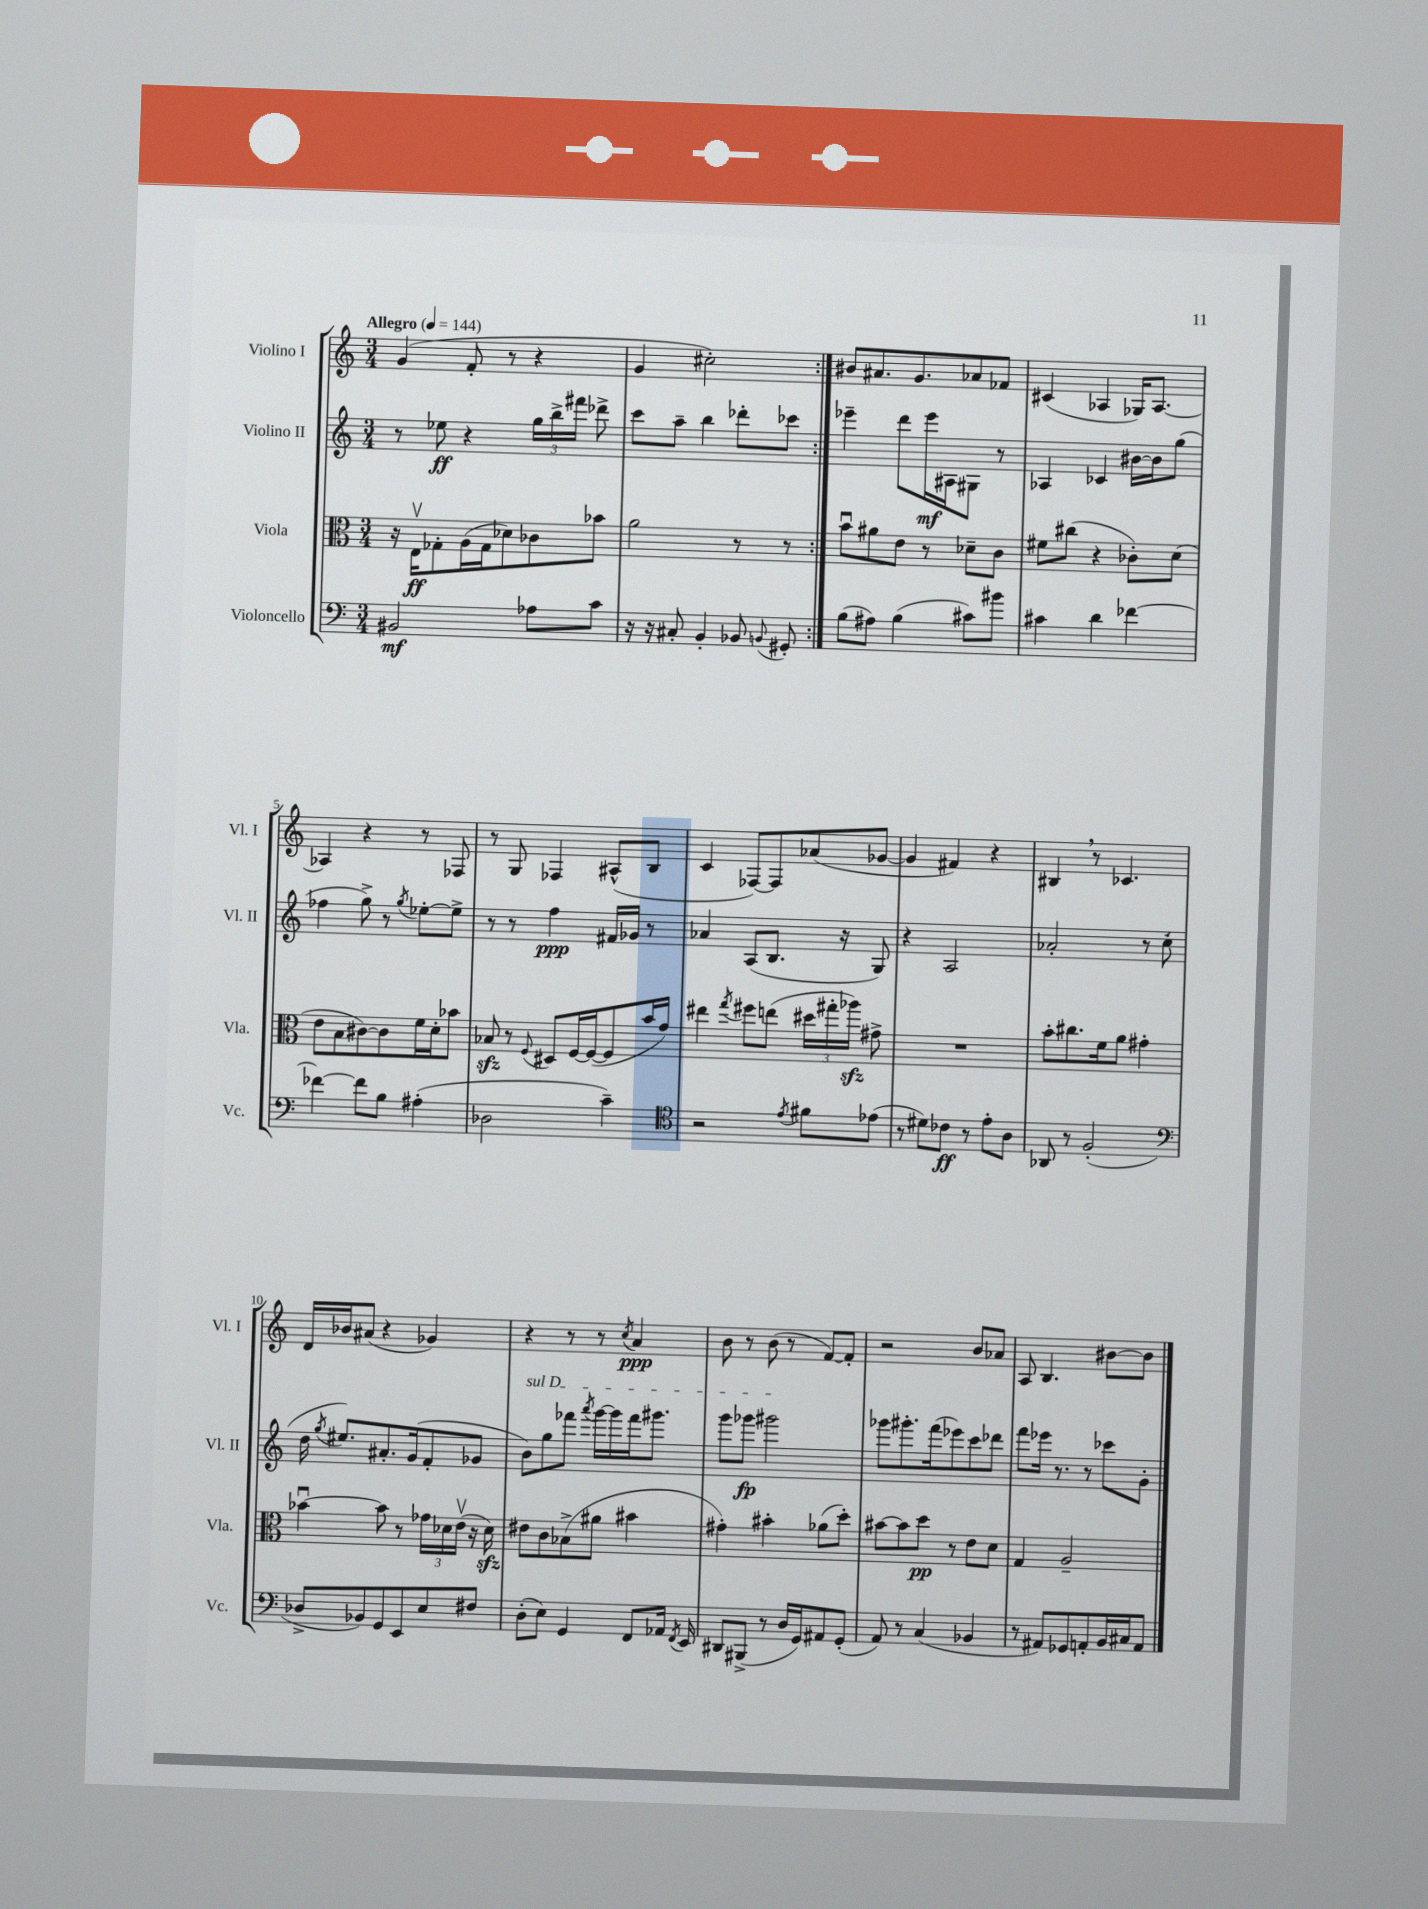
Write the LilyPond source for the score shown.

<<
\new StaffGroup <<
\new Staff = "s0" \with { instrumentName = "Violino I" shortInstrumentName = "Vl. I" } {
    \clef treble \key c \major \numericTimeSignature \time 3/4 \tempo "Allegro" 4 = 144
    \autoBeamOff \repeat volta 2 { g'4( f'8-. r8 r4 |
    g'4 cis''2-.) | }
    bis'8[ ais'8. g'8. aes'8 fes'8] |
    cis'4( aes4 ges16[) aes8.]~ |
    aes4 r4 r8 fes8 |
    r8 g8 fes4 ais8[-^( b8] |
    c'4 fes8[~) fes8 aes'8( ges'8]~ |
    ges'4 fis'4) r4 |
    bis4 \breathe r8 ces'4. |
    d'16[ bes'16 ais'8]( r4 ges'4) |
    r4 r8 r8 \acciaccatura { c''8 } a'4\ppp |
    b'8 r8 b'8( r8 f'8[~) f'8]-. |
    r2 b'8[ aes'8] |
    a8 b4. bis'8[~ bis'8] \bar "|." |
}
\new Staff = "s1" \with { instrumentName = "Violino II" shortInstrumentName = "Vl. II" } {
    \clef treble \key c \major \numericTimeSignature \time 3/4
    \autoBeamOff \repeat volta 2 { r8 ees''8\ff r4 \tuplet 3/2 { g''16[ b''16-> fis'''16] } des'''8-> |
    c'''8[ a''8]-- b''4 des'''8[-. ces'''8] | }
    ees'''4-- d'''8[ ees'''16\mf ais16 gis8] r8 |
    aes4 ces'4 bis'16[~ bis'16 g''8]( |
    fes''4 g''8->) r8 \acciaccatura { g''8 } ees''8[~-. ees''8]-> |
    r8 r8 f''4\ppp fis'16[ ges'16] r8 |
    aes'4 a8[( b8.] r16 g8) |
    r4 a2 |
    aes'2-. r8 c''8-.( |
    d''16 \acciaccatura { g''8 } eis''8.[) ais'8.-. g'16( f'8-. ges'8] |
    \once \override TextSpanner.bound-details.left.text = \markup { \italic "sul D" } b'8[\startTextSpan) g''8 fes'''8] \acciaccatura { a'''8 } g'''16[~ g'''16 fes'''16 gis'''8.] |
    g'''8[ ges'''8]\fp gis'''2\stopTextSpan |
    ges'''8[ gis'''8.-. f'''16( ees'''8) c'''8 des'''8] |
    f'''8[ ees'''16] r8. r8 ces'''8[ g'8]-. \bar "|." |
}
\new Staff = "s2" \with { instrumentName = "Viola" shortInstrumentName = "Vla." } {
    \clef alto \key c \major \numericTimeSignature \time 3/4
    \autoBeamOff \repeat volta 2 { r16 e16[\upbow\ff ges8-. a16( ges16 des'8) ces'8 bes'8] |
    a'2 r8 r8 | }
    b'8[\downbow ais'8 e'8] r8 des'8[-- c'8] |
    fis'8[ cis''8]( r4 ces'8[-.) d'8]( |
    e'8[ b8 cis'8~) cis'8 f'16 d'16-. bes'8] |
    bes8\sfz r8 \appoggiatura { f8 } dis8[ f16~ f16~( f8 b'16 g'16]) |
    eis''4 \acciaccatura { g''8 } fis''8[ e''8]( \tuplet 3/2 { dis''16[ gis''16-. aes''16]\sfz) } gis'8-> |
    R2. |
    b'8[-. cis''8. f'16 a'8] gis'4-. |
    bes'4~\downbow bes'8 r8 \tuplet 3/2 { ges'16[ des'16 e'16]\upbow( } r16 des'16\sfz) |
    eis'8[ c'8 bes8->( ais'8] bis'4 |
    gis'4-.) bis'4-. aes'8[( d''8]-.) |
    bis'8[~ bis'8 d''8]\pp r8 e'8[ d'8] |
    g4 a2-- \bar "|." |
}
\new Staff = "s3" \with { instrumentName = "Violoncello" shortInstrumentName = "Vc." } {
    \clef bass \key c \major \numericTimeSignature \time 3/4
    \autoBeamOff \repeat volta 2 { bis,2\mf aes8[ c'8] |
    r16 r16 cis8-. b,4-. bes,8 \appoggiatura { b,8 } gis,8-. | }
    b8[( ais8]) b4( cis'8[) bis'8] |
    cis'4 d'4 fes'4~ |
    fes'4~ fes'8[ b8] ais4-.( |
    des2 c'4--) |
    \clef tenor r2 \acciaccatura { e'8 } fis'8[ ees'8]( |
    r8 dis'8[) ces'8]\ff r8 e'8[-. a8] |
    aes,8 r8 f2-.( |
    \clef bass des8[-> bes,8) g,8 e,8 e8 fis8] |
    d8[-.( e8]) g,4 f,8[ aes,16] \acciaccatura { f,8 } e,16 |
    dis,8[ bis,,8]->( r8 d16[ g,16) ais,8 g,8]-.( |
    a,8) r8 c4( bes,4 |
    r8 ais,8[) ges,8 a,8-. b,16 cis16 a,8] \bar "|." |
}
>>
>>
